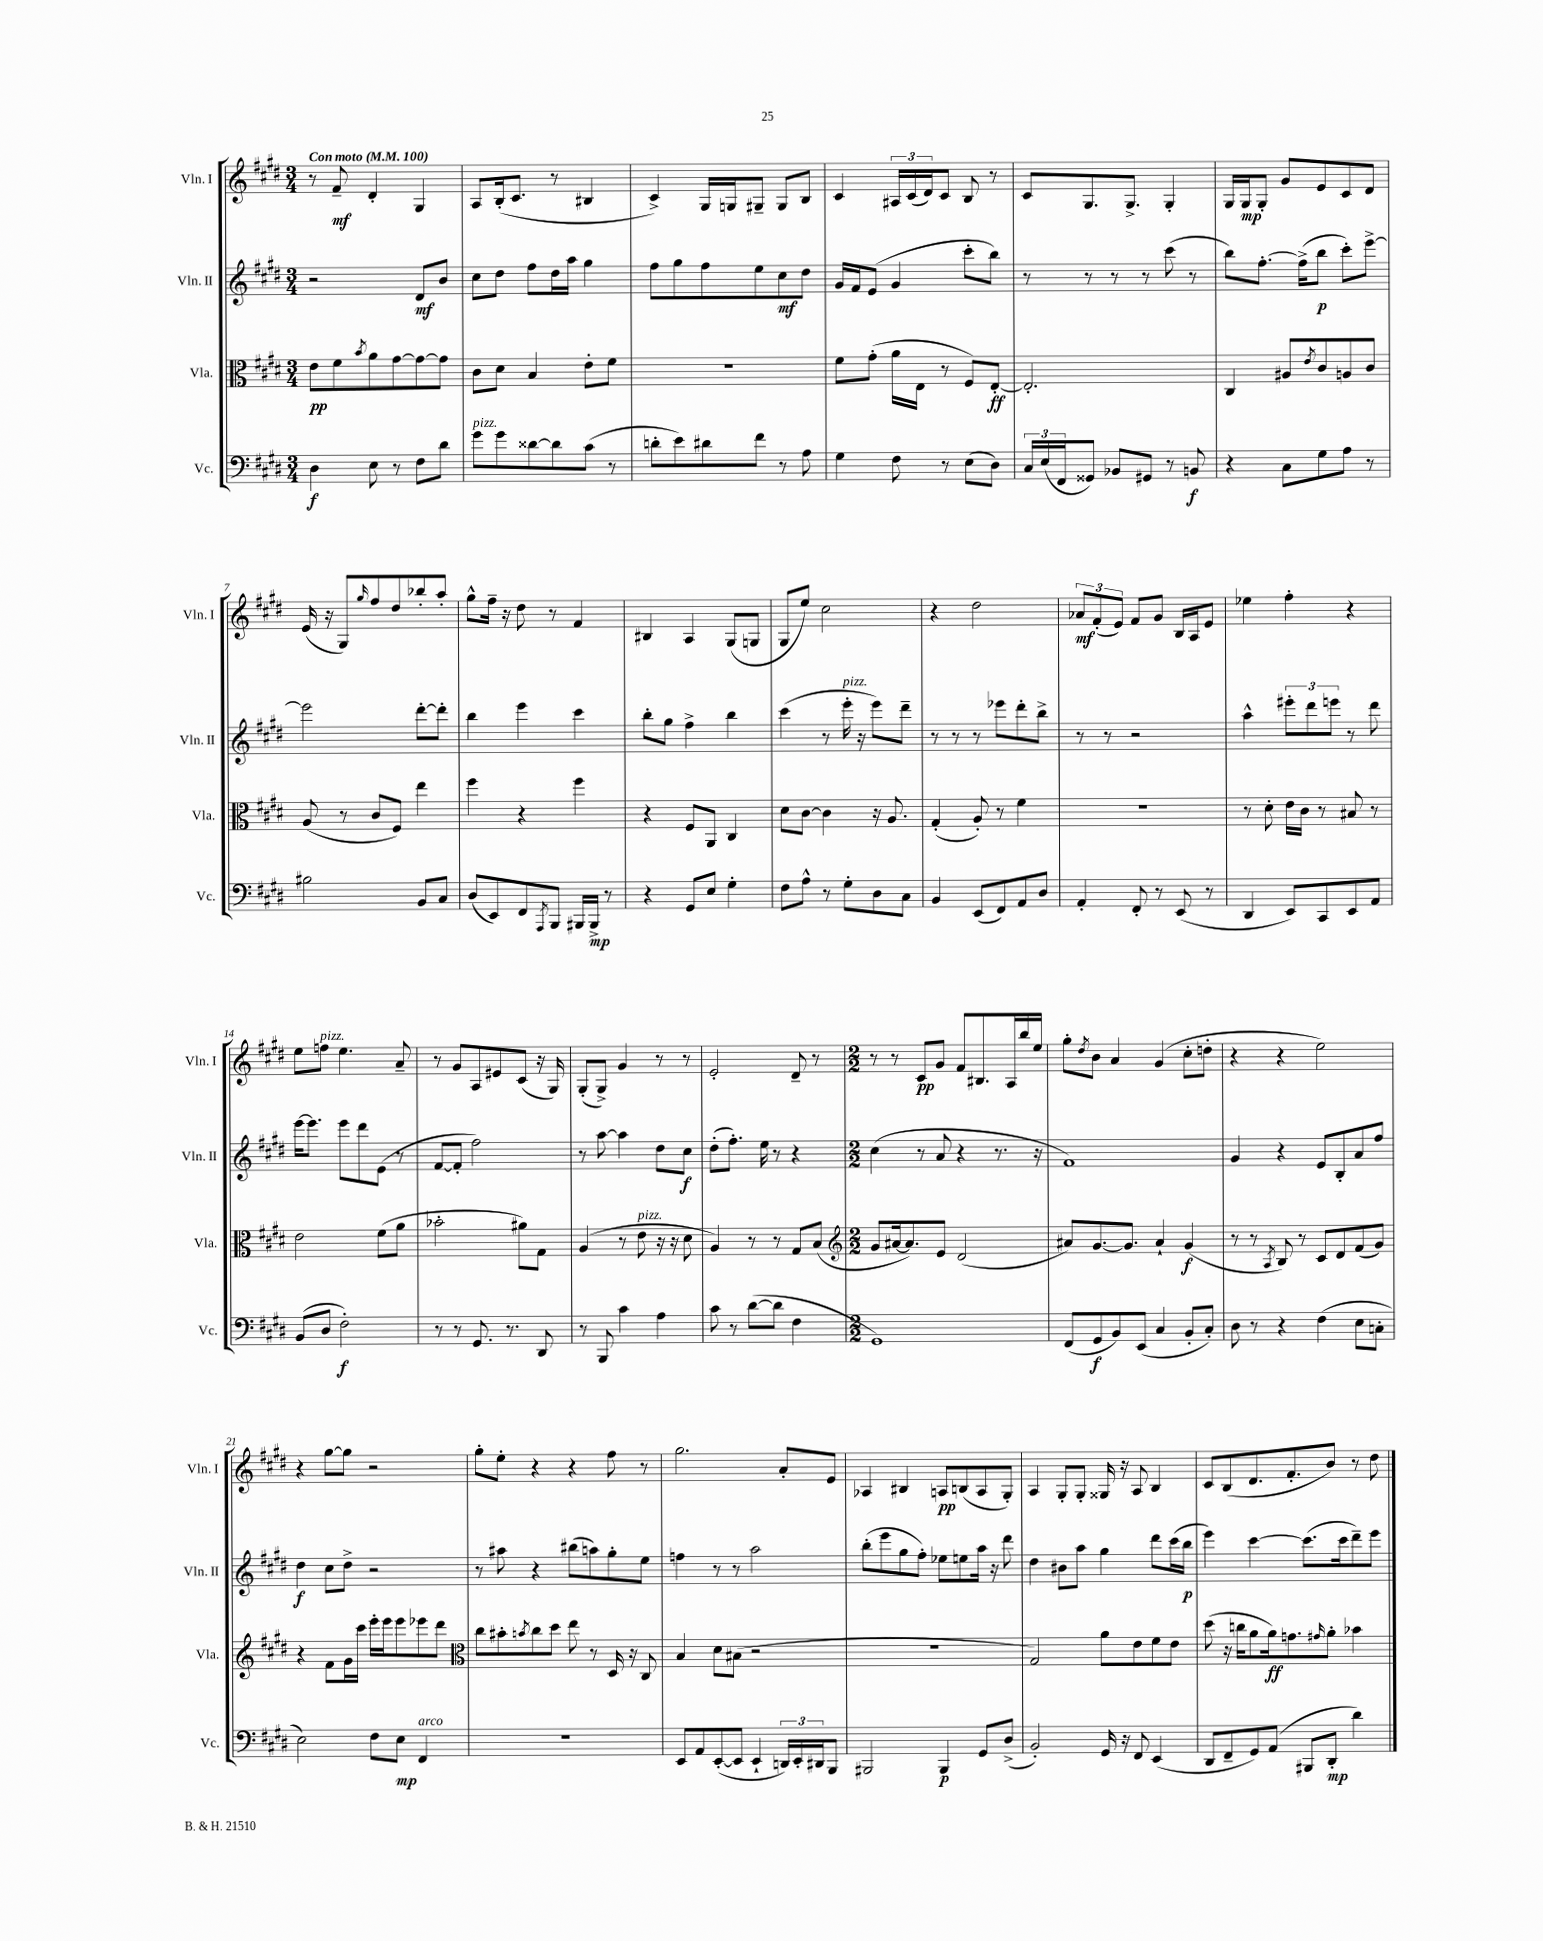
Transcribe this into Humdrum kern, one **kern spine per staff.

**kern	**kern	**kern	**kern
*staff4	*staff3	*staff2	*staff1
*clefF4	*clefC3	*clefG2	*clefG2
*k[f#c#g#d#]	*k[f#c#g#d#]	*k[f#c#g#d#]	*k[f#c#g#d#]
*M3/4	*M3/4	*M3/4	*M3/4
*MM100	*MM100	*MM100	*MM100
4D#	8e	2r	8r
.	8f#	.	8f#~
.	8qb	.	.
8E	8a	.	4d#'
8r	[8g#	.	.
8F#	8g#_	8d#	4G#
8d#	8g#]	8b	.
=	=	=	=
8g#	8c#	8cc#	8A
8g#	8d#	8dd#	(16B'
.	.	.	8.c#
[8d##	4B	8ff#	.
8d##]	.	16dd#	8r
.	.	16aa	.
(8c#	8e'	4gg#	4B#
8r	8f#	.	.
=	=	=	=
8d'	2.r	8ff#	4c#^)
8e)	.	8gg#	.
8d#	.	8ff#	16G#
.	.	.	16G
8f#	.	8ee	8G#~
8r	.	8cc#	8G#
8A	.	8dd#	8B
=	=	=	=
4G#	8f#	16g#	4c#
.	.	16f#	.
.	(8g#'	(8e	.
8F#	16a	4g#	24A#
.	.	.	(24c#
.	16E	.	.
.	.	.	24d#)
8r	8r	.	8c#
(8E	8F#)	8ccc#'	8B
8D#)	[8E'	8bb)	8r
=	=	=	=
24C#	2.E']	8r	8c#
(24E	.	.	.
24FF#	.	.	.
8GG##)	.	8r	8.G#
8BB-	.	8r	.
.	.	.	8.G#^
8GG#	.	8r	.
8r	.	(8ccc#	4G#'
8BB	.	8r	.
=	=	=	=
4r	4C#	8bb)	16G#
.	.	.	16G#
.	.	[8.ff#'	8G#'
8C#	8A#	.	8g#
.	.	(16ff#^]	.
.	8qe	.	.
8G#	8c#	8bb	8e
8A	8A	8ccc#')	8c#
8r	8c#	[8eee^	8d#
=	=	=	=
2B#	(8A	2eee]	(16e
.	.	.	16r
.	8r	.	8G#)
.	.	.	16qqgg#
.	8c#	.	8ff#
.	8F#)	.	8dd#
8BB	4ee	[8ddd#'	8bb-'
8C#	.	8ddd#']	8aa'
=	=	=	=
(8D#	4ff#	4bb	8gg#^^
8EE)	.	.	16ff#~
.	.	.	16r
8FF#	4r	4eee	8dd#
8qAAA	.	.	.
8BBB	.	.	8r
16BBB#	4ff#	4ccc#	4f#
16BBB#^	.	.	.
8r	.	.	.
=	=	=	=
4r	4r	8bb'	4B#
.	.	8gg#	.
8GG#	8F#	4ff#^	4A
8E	8AA	.	.
4G#'	4C#	4bb	(8G#
.	.	.	8G
=	=	=	=
8F#	8d#	(4ccc#	8G#
8A^^	[8c#	.	8ee)
8r	4c#]	8r	2cc#
8G#'	.	16eee'	.
.	.	16r	.
8D#	16r	8eee)	.
.	8.A	.	.
8C#	.	8ddd#~	.
=	=	=	=
4BB	(4G#'	8r	4r
.	.	8r	.
(8EE	8A')	8r	2dd#
8FF#)	8r	8eee-	.
8AA	4f#	8ddd#'	.
8D#	.	8bb^	.
=	=	=	=
4AA'	2.r	8r	12a-
.	.	.	(12f#'
.	.	8r	.
.	.	.	12e)
8FF#'	.	2r	8f#
8r	.	.	8g#
(8EE	.	.	16B
.	.	.	16A
8r	.	.	8e
=	=	=	=
4DD#	8r	4aa^^	4ee-
.	8d#'	.	.
8EE)	16e	12eee#'	4ff#'
.	16c#	.	.
.	.	12ddd#	.
8CC#	8r	.	.
.	.	12eee	.
8EE	8B#	8r	4r
8AA	8r	8ddd#	.
=	=	=	=
(8BB	2e	[16eee	8ee
.	.	8.eee]	.
8D#	.	.	8ff
2F#')	.	8eee	4.ee
.	.	8ddd#	.
.	(8f#	(8e	.
.	8a	8r	8a~
=	=	=	=
8r	2b-'	[8f#	8r
8r	.	8f#']	8g#
8.GG#	.	2ff#)	8A
.	.	.	8e#
8.r	.	.	.
.	8a#)	.	(8c#
8DD#	8G#	.	16r
.	.	.	16G#)
=	=	=	=
8r	(4A	8r	(8G#'
8BBB	.	[8aa	8G#^)
4c#	8r	4aa]	4g#
.	8e	.	.
4A	16r	8dd#	8r
.	16r	.	.
.	8d#	8cc#	8r
=	=	=	=
8c#	4A)	(8dd#'	2e'
8r	.	8.ff#')	.
([8d#	8r	.	.
.	.	16ee	.
8d#]	8r	8r	.
4F#	8G#	4r	8d#~
.	(8B	.	8r
=	=	=	=
*	*clefG2	*	*
*M2/2	*M2/2	*M2/2	*M2/2
1GG#)	8g#	(4cc#	8r
.	[16a#	.	8r
.	8.a#])	.	.
.	.	8r	8c#
.	8e	8a	8g#
.	(2d#	4r	8f#
.	.	.	8.B#
.	.	8.r	.
.	.	.	16A
.	.	.	16bb
.	.	16r	16ee
=	=	=	=
(8FF#	8a#)	1f#)	8gg#'
.	.	.	8qdd#
8GG#	[8.g#	.	8b
8BB)	.	.	4a
.	8.g#]	.	.
(8EE	.	.	.
4C#	4a#`	.	(4g#
8BB'	(4g#	.	8cc#'
8C#')	.	.	8dd'
=	=	=	=
8D#	8r	4g#	4r
8r	8r	.	.
.	8qA	.	.
4r	8B)	4r	4r
.	8r	.	.
(4F#	8c#	8e	2ee)
.	8d#	8B'	.
8E	(8f#	8a	.
8C'	8g#)	8ff#	.
=	=	=	=
2E)	4r	4dd#	4r
.	8f#	8cc#	[8gg#
.	16g#	8dd#^	8gg#]
.	16ccc#	.	.
8F#	16eee'	2r	2r
.	16eee	.	.
8E	8eee	.	.
4FF#	8eee-	.	.
.	8ddd#	.	.
=	=	=	=
*	*clefC3	*	*
1r	8cc#	8r	8gg#'
.	8b#'	8aa#	8ee'
.	8qb	.	.
.	8cc#	4r	4r
.	8dd#	.	.
.	8ee	(8bb#	4r
.	8r	8aa)	.
.	16D#	8gg#'	8ff#
.	16r	.	.
.	8C#	8ee	8r
=	=	=	=
8EE	4B	4ff	2.gg#
8AA	.	.	.
([8EE'	8d#	8r	.
8EE]	(8B#	8r	.
4EE`	2r	2aa	.
24DD)	.	.	8a'
24EE'	.	.	.
24DD#	.	.	.
8BBB	.	.	8e
=	=	=	=
2BBB#	1r	(8bb'	4A-
.	.	8eee	.
.	.	8gg#	4B#
.	.	8ff#')	.
4BBB#	.	8ee-	8A
.	.	8ee	(8B
8GG#	.	16aa	8A
.	.	16r	.
(8D#^	.	8ddd#	8G#')
=	=	=	=
2BB')	2G#)	4dd#	4A
.	.	8b#	8G#'
.	.	8aa	8G#'
16GG#	8a	4gg#	16G##
16r	.	.	16r
8FF#	8e	.	8A
(4EE	8f#	8ddd#	4B
.	8e	(16ccc#	.
.	.	16bb	.
=	=	=	=
8DD#	(8dd#	4eee)	8c#
8FF#~	16r	.	(8B
.	16cc	.	.
8GG#)	8a	[4ccc#	8.d#
(8AA	16a)	.	.
.	8.g	.	8.f#'
8BBB#	.	(8.ccc#]	.
.	16qqg#	.	.
8DD#'	8a'	.	8b)
.	.	16ccc#	.
4d#)	4b-	8ddd#~)	8r
.	.	8eee	8dd#
==	==	==	==
*-	*-	*-	*-
